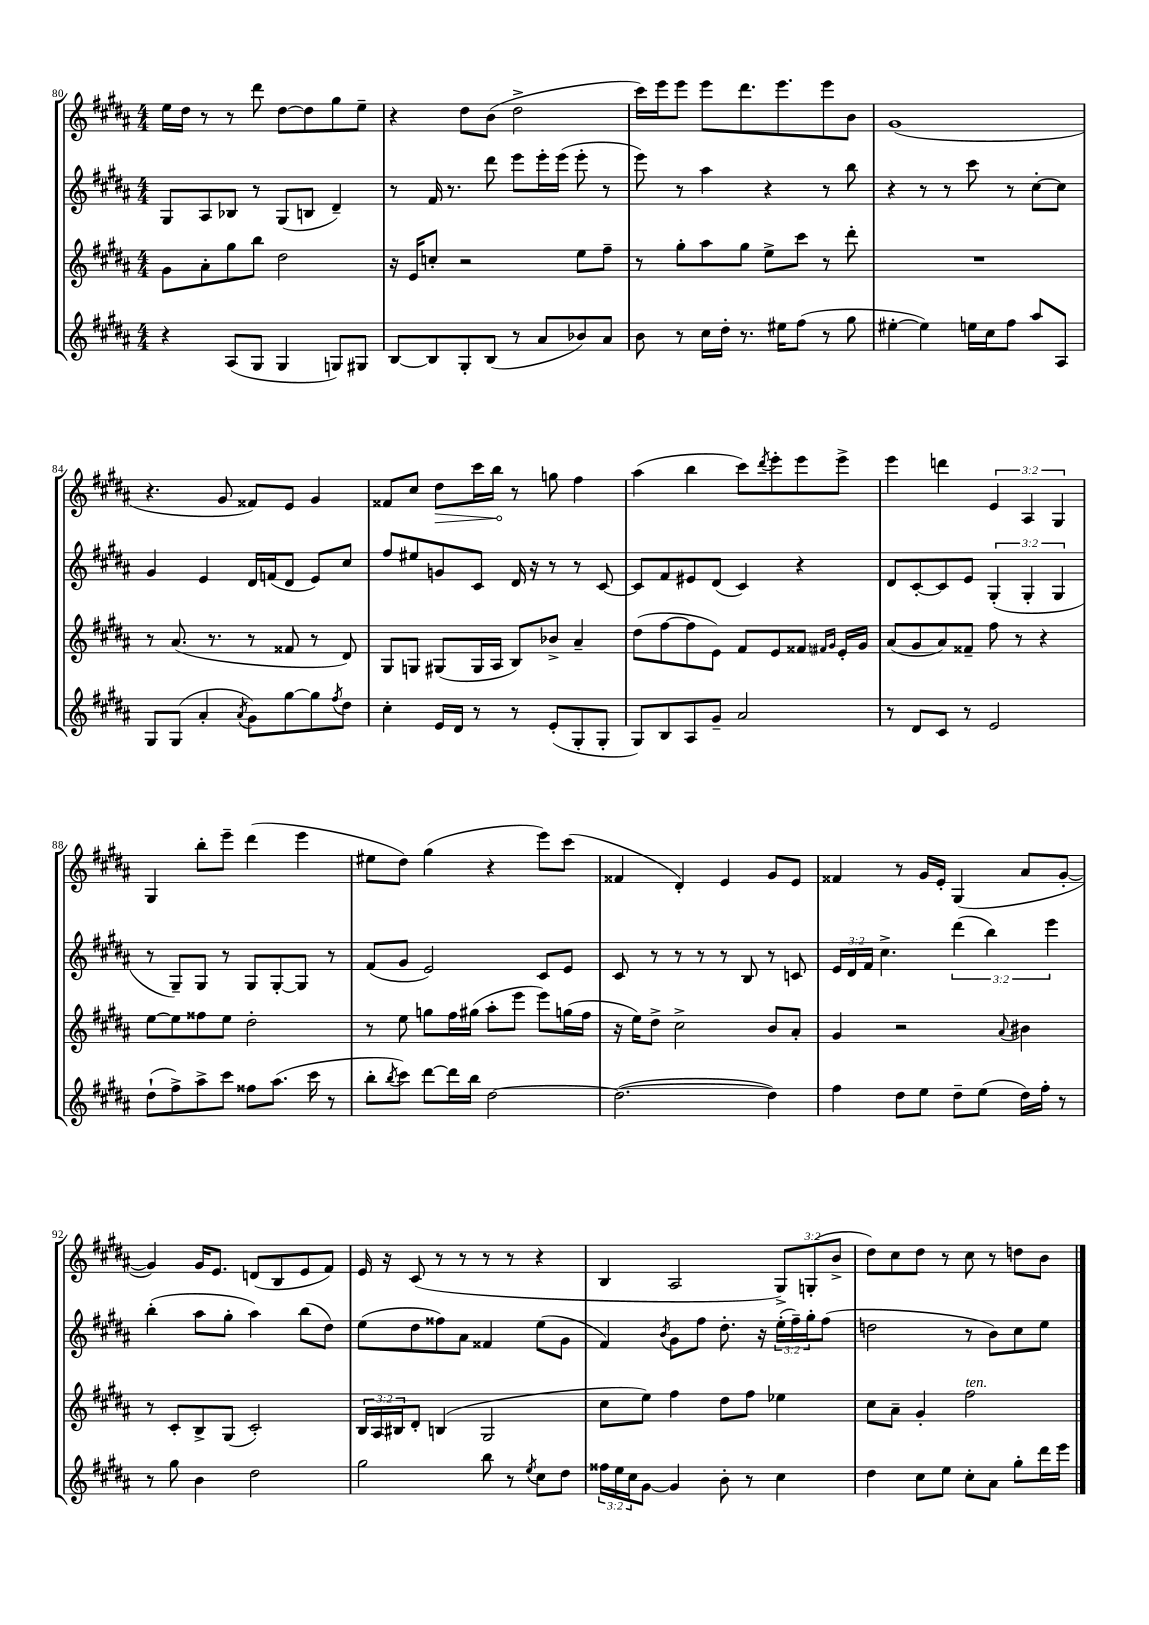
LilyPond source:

<<
\new StaffGroup <<
\new Staff = "s0" {
    \clef treble \key b \major \numericTimeSignature \time 4/4 \override Staff.TupletNumber.text = #tuplet-number::calc-fraction-text
    e''16 dis''16 r8 r8 dis'''8 dis''8~ dis''8 gis''8 e''8-- |
    r4 dis''8 b'8( dis''2-> |
    cis'''16) e'''16 e'''8 e'''8 dis'''8. e'''8. e'''8 b'8 |
    gis'1( |
    r4. gis'8 fisis'8) e'8 gis'4 |
    fisis'8 cis''8 \once \override Hairpin.circled-tip = ##t dis''8\> cis'''16 b''16\! r8 g''8 fis''4 |
    ais''4( b''4 cis'''8) \acciaccatura { dis'''8 } e'''8-. e'''8 e'''8-> |
    e'''4 d'''4 \tuplet 3/2 { e'4 ais4 gis4 } |
    gis4 b''8-. e'''8-- dis'''4( e'''4 |
    eis''8 dis''8) gis''4( r4 e'''8) cis'''8( |
    fisis'4 dis'4-.) e'4 gis'8 e'8 |
    fisis'4 r8 gis'16 e'16-. gis4( ais'8 gis'8~-. |
    gis'4) gis'16 e'8. d'8( b8 e'8 fis'8) |
    e'16 r16 cis'8( r8 r8 r8 r8 r4 |
    b4 ais2 \tuplet 3/2 { gis8->) g8-.( b'8-> } |
    dis''8) cis''8 dis''8 r8 cis''8 r8 d''8 b'8 \bar "|." |
}
\new Staff = "s1" {
    \clef treble \key b \major \numericTimeSignature \time 4/4 \override Staff.TupletNumber.text = #tuplet-number::calc-fraction-text
    gis8 ais8 bes8 r8 gis8( b8 dis'4--) |
    r8 fis'16 r8. dis'''8 e'''8 e'''16-. e'''16( e'''8-. r8 |
    e'''8) r8 ais''4 r4 r8 b''8 |
    r4 r8 r8 cis'''8 r8 cis''8~-. cis''8 |
    gis'4 e'4 dis'16 f'16( dis'8 e'8) cis''8 |
    fis''8 eis''8 g'8 cis'8 dis'16 r16 r8 r8 cis'8~ |
    cis'8 fis'8 eis'8 dis'8( cis'4) r4 |
    dis'8 cis'8~-. cis'8 e'8 \tuplet 3/2 { gis4-.( gis4-. gis4 } |
    r8 gis8--) gis8 r8 gis8 gis8~-. gis8 r8 |
    fis'8( gis'8 e'2) cis'8 e'8 |
    cis'8 r8 r8 r8 r8 b8 r8 c'8 |
    \tuplet 3/2 { e'16 dis'16 fis'16 } cis''4.-> \tuplet 3/2 { dis'''4( b''4) e'''4 } |
    b''4-.( ais''8 gis''8-. ais''4) b''8( dis''8) |
    e''8( dis''8 fisis''8) ais'8 fisis'4 e''8( gis'8 |
    fis'4) \acciaccatura { b'8 } gis'8 fis''8 dis''8.-. r16 \tuplet 3/2 { e''16-.( fis''16--) gis''16-. } fis''8( |
    d''2 r8 b'8) cis''8 e''8 \bar "|." |
}
\new Staff = "s2" {
    \clef treble \key b \major \numericTimeSignature \time 4/4 \override Staff.TupletNumber.text = #tuplet-number::calc-fraction-text
    gis'8 ais'8-. gis''8 b''8 dis''2 |
    r16 e'16 c''8-. r2 e''8 fis''8-- |
    r8 gis''8-. ais''8 gis''8 e''8-> cis'''8 r8 dis'''8-. |
    R1 |
    r8 ais'8.( r8. r8 fisis'8 r8 dis'8) |
    gis8 g8 gis8( gis16 ais16 b8) bes'8-> ais'4-- |
    dis''8( fis''8~ fis''8 e'8) fis'8 e'8 fisis'8 \grace { fis'16 gis'16 } e'16-. gis'16 |
    ais'8( gis'8 ais'8) fisis'8-- fis''8 r8 r4 |
    e''8~ e''8 fisis''8 e''8 dis''2-. |
    r8 e''8 g''8 fis''16 gis''16( ais''8-. e'''8 e'''8) g''16( fis''16 |
    r16 e''16) dis''8-> cis''2-> b'8 ais'8-. |
    gis'4 r2 \appoggiatura { ais'8 } bis'4 |
    r8 cis'8-. b8-> gis8( cis'2-.) |
    \tuplet 3/2 { b16 ais16 bis16 } dis'8-. b4( gis2 |
    cis''8 e''8) fis''4 dis''8 fis''8 ees''4 |
    cis''8 ais'8-- gis'4-. fis''2^\markup { \italic "ten." } \bar "|." |
}
\new Staff = "s3" {
    \clef treble \key b \major \numericTimeSignature \time 4/4 \override Staff.TupletNumber.text = #tuplet-number::calc-fraction-text
    r4 ais8( gis8 gis4 g8) gis8 |
    b8~ b8 gis8-. b8( r8 ais'8 bes'8) ais'8 |
    b'8 r8 cis''16 dis''16-. r8. eis''16 fis''8( r8 gis''8 |
    eis''4~-. eis''4) e''16 cis''16 fis''8 ais''8 ais8 |
    gis8 gis8( ais'4-. \acciaccatura { ais'8 } gis'8) gis''8~ gis''8 \acciaccatura { fis''8 } dis''8 |
    cis''4-. e'16 dis'16 r8 r8 e'8-.( gis8-. gis8-. |
    gis8) b8 ais8 gis'8-- ais'2 |
    r8 dis'8 cis'8 r8 e'2 |
    dis''8-!( fis''8->) ais''8-> cis'''8 fisis''8 ais''8.( cis'''16 r8 |
    b''8-. \acciaccatura { b''8 } cis'''8) dis'''8~ dis'''16 b''16 dis''2~ |
    dis''2.~( dis''4) |
    fis''4 dis''8 e''8 dis''8-- e''8( dis''16) fis''16-. r8 |
    r8 gis''8 b'4 dis''2 |
    gis''2 b''8 r8 \acciaccatura { e''8 } cis''8 dis''8 |
    \tuplet 3/2 { fisis''16 e''16 cis''16 } gis'8~ gis'4 b'8-. r8 cis''4 |
    dis''4 cis''8 e''8 cis''8-. ais'8 gis''8-. dis'''16 e'''16 \bar "|." |
}
>>
>>
\layout { \context { \Score currentBarNumber = #80 } }
